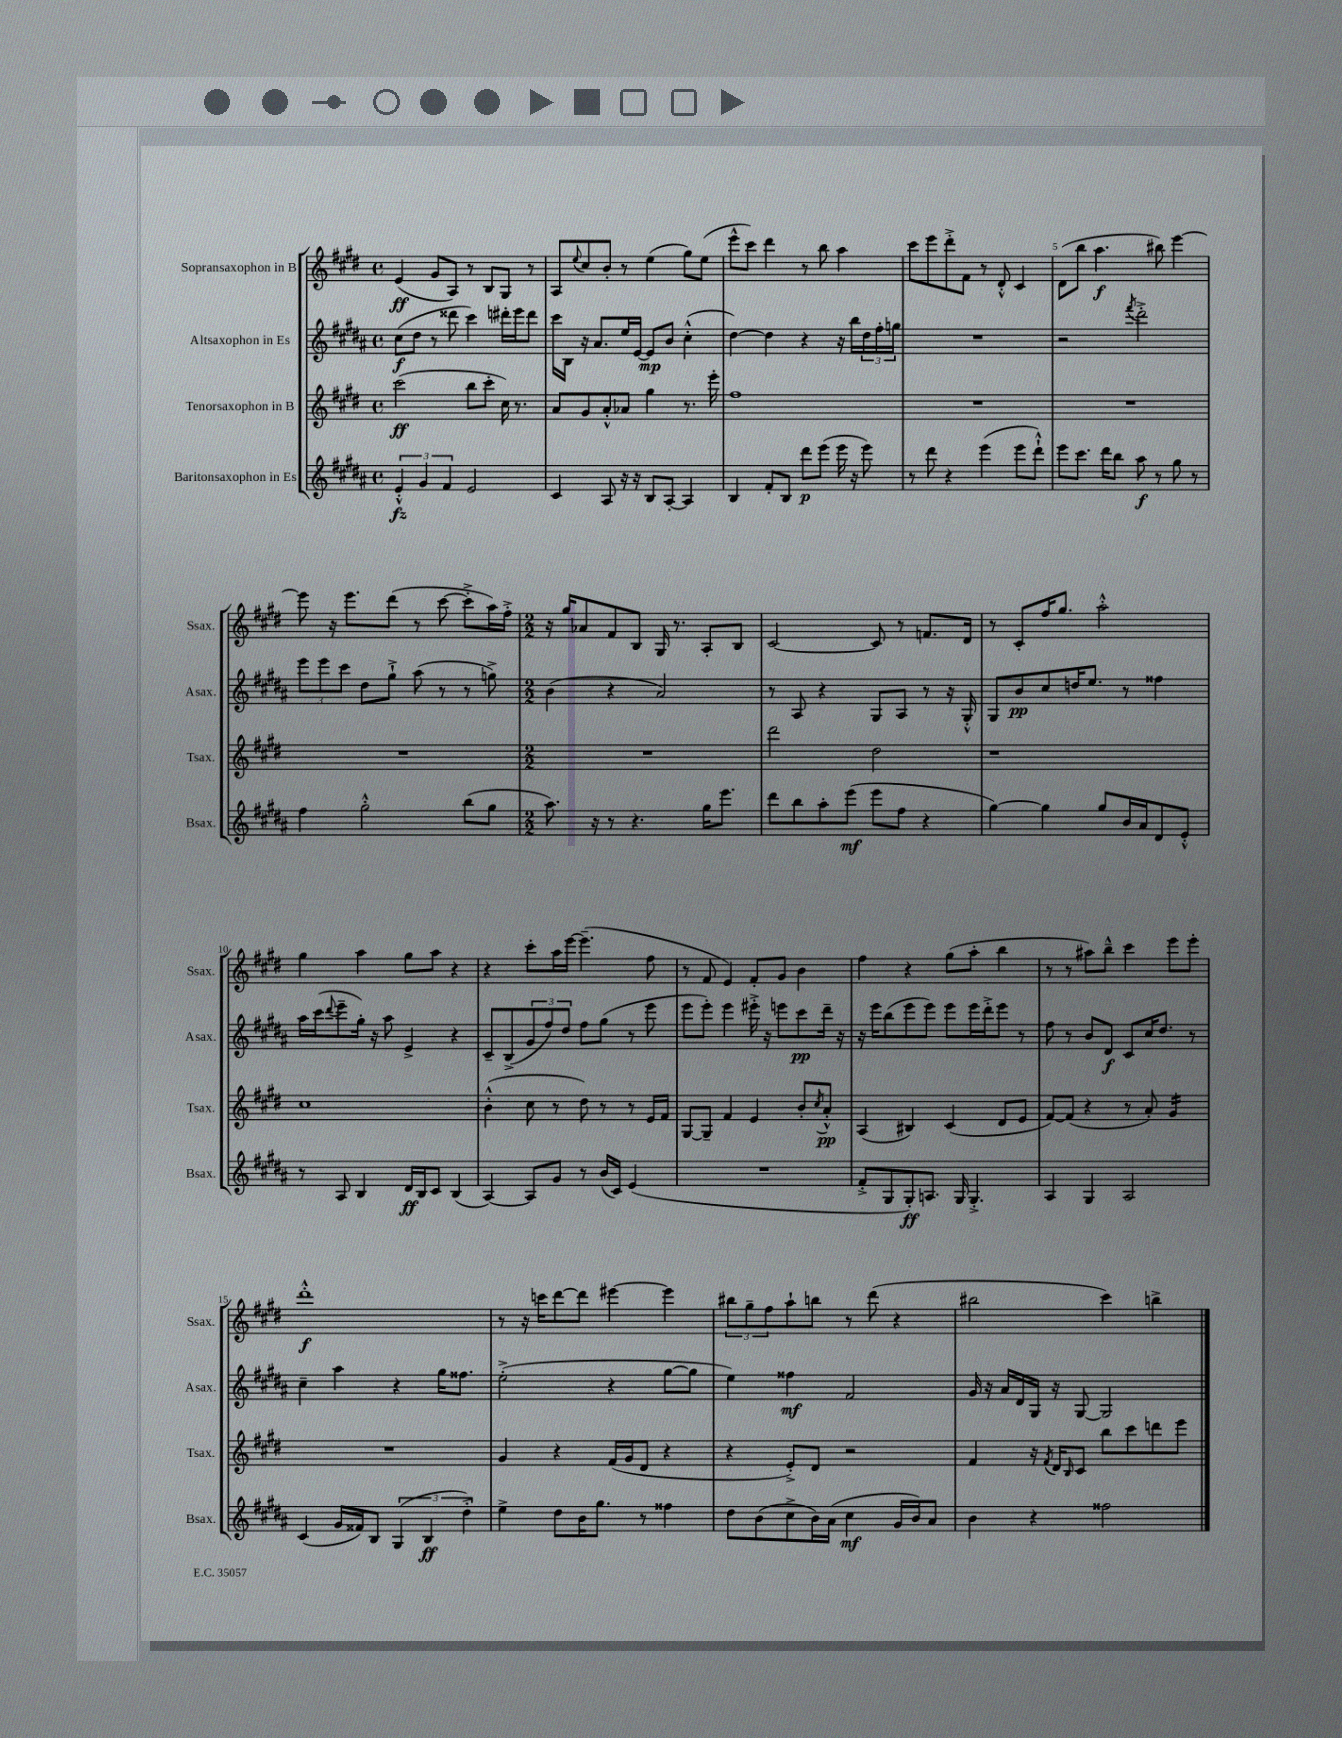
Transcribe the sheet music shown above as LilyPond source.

<<
\new StaffGroup <<
\new Staff = "s0" \with { instrumentName = "Sopransaxophon in B" shortInstrumentName = "Ssax." } {
    \clef treble \key e \major \defaultTimeSignature \time 4/4
    e'4\ff( gis'8 a8) r8 b8 gis8 r8 |
    a8 \appoggiatura { e''8 } cis''8 b'8-. r8 e''4( gis''8) e''8( |
    e'''8-^ cis'''8) dis'''4 r8 b''8 a''4 |
    cis'''8 e'''8 dis'''8-.-> fis'8 r8 dis'8-.-^ cis'4 |
    dis'8( b''8 a''4.\f bis''8) e'''4~ |
    e'''8 r16 e'''8. dis'''8( r8 cis'''8~ cis'''8-.-> a''16) fis''16-.-> |
    \numericTimeSignature \time 2/2 r16 gis''16 aes'8 fis'8 b8 gis16 r8. a8-. b8 |
    cis'2~ cis'8 r8 f'8. dis'16 |
    r8 cis'8-. fis''16 gis''8. a''2-.-^ |
    gis''4 a''4 gis''8 a''8 r4 |
    r4 cis'''8-. a''16 e'''16~ e'''4.--( fis''8 |
    r8 fis'8 e'4) fis'8-. gis'8 b'4 |
    fis''4 r4 gis''8( a''8-. b''4 |
    r8 r8 ais''8) b''8---^ cis'''4 e'''8 e'''8-. |
    dis'''1-.-^\f |
    r8 r16 c'''16 dis'''8~ dis'''8 eis'''4~ eis'''4 |
    \tuplet 3/2 { bis''8 gis''8-- fis''8 } a''8-! b''8 r8 dis'''8( r4 |
    bis''2 cis'''4) b''4-> \bar "|." |
}
\new Staff = "s1" \with { instrumentName = "Altsaxophon in Es" shortInstrumentName = "Asax." } {
    \clef treble \key b \major \defaultTimeSignature \time 4/4
    cis''8\f( dis''8 r8 disis'''8 cis'''4) dis'''16-. e'''16 dis'''8 |
    cis'''16 b16 r16 ais'8. e''16 e'16~ e'8\mp b'8 cis''4-.-^( |
    dis''4~) dis''4 r4 r16 b''16 \tuplet 3/2 { dis''16 fis''16-. g''16 } |
    R1 |
    r2 \acciaccatura { fis'''8 } dis'''2-.-> |
    \tuplet 3/2 { e'''8 e'''8 cis'''8 } dis''8 gis''8-!-> ais''8( r8 r8 g''8->) |
    \numericTimeSignature \time 2/2 b'4( r4 ais'2) |
    r8 ais8 r4 gis8 ais8 r8 r16 gis16-.-^ |
    gis8 b'8\pp cis''8 d''16 e''8. r8 fisis''4 |
    ais''16 cis'''16( \appoggiatura { dis'''8 } e'''8-- gis''16-.) r16 ais''8 e'4-> r4 |
    cis'8-- b8->( \tuplet 3/2 { gis'8 fis''8) dis''8 } fis''8 gis''8( r8 e'''8 |
    e'''8 e'''8-.) e'''4 eis'''16-.-> r16 e'''8 cis'''8\pp dis'''16-- r16 |
    r16 e'''16 b''8( e'''8 e'''8) e'''8 e'''16 dis'''16-.-> e'''8 r8 |
    fis''8 r8 b'8 dis'8\f cis'8 cis''16 dis''8. r8 |
    cis''4-- ais''4 r4 gis''16 fisis''8. |
    e''2-.->( r4 gis''8~ gis''8 |
    e''4) fisis''4\mf fis'2 |
    gis'16 r16 ais'16 dis'16 gis16 r16 gis8~ gis2 \bar "|." |
}
\new Staff = "s2" \with { instrumentName = "Tenorsaxophon in B" shortInstrumentName = "Tsax." } {
    \clef treble \key e \major \defaultTimeSignature \time 4/4
    cis'''2\ff( b''8 cis'''8-. cis''16) r8. |
    a'8 gis'8 a'8-.-^ aes'8 gis''4 r8. e'''16-. |
    fis''1 |
    R1 |
    R1 |
    R1 |
    \numericTimeSignature \time 2/2 R1 |
    dis'''2 dis''2 |
    r1 |
    cis''1 |
    b'4-.-^( cis''8 r8 dis''8) r8 r8 e'16 fis'16 |
    gis8~ gis8-- fis'4 e'4 b'8-. \acciaccatura { cis''8 } a'8-.-^\pp |
    a4( bis4) cis'4( dis'8 e'8 |
    fis'8~) fis'8( r4 r8 a'8-.) gis'4:16 |
    R1 |
    gis'4 r4 fis'16( gis'16 dis'8 r4 |
    r4 e'8-.->) dis'8 r2 |
    fis'4 r16 \acciaccatura { fis'8 } dis'16 \grace { b16 } cis'8 b''8 cis'''8 d'''8 e'''8 \bar "|." |
}
\new Staff = "s3" \with { instrumentName = "Baritonsaxophon in Es" shortInstrumentName = "Bsax." } {
    \clef treble \key b \major \defaultTimeSignature \time 4/4
    \tuplet 3/2 { e'4-.-^\fz gis'4 fis'4 } e'2 |
    cis'4 ais8 r16 r16 b8 ais8~-. ais4 |
    b4 fis'8-. b8 dis'''8\p e'''8( e'''16 r16 e'''8) |
    r8 dis'''8 r4 e'''4( e'''8 dis'''8-!-^) |
    e'''8 cis'''8. dis'''16 b''8 ais''8\f r8 gis''8 r8 |
    fis''4 gis''2-.-^ b''8( gis''8 |
    \numericTimeSignature \time 2/2 ais''8.) r16 r8 r4. gis''16 e'''8. |
    dis'''8 b''8 ais''8-. e'''8\mf( e'''8 fis''8 r4 |
    gis''4~) gis''4 gis''8 b'16 ais'16 dis'8 e'8-.-^ |
    r8 ais8 b4 dis'16\ff b16 cis'8 b4( |
    ais4~) ais8 gis'8 r8 b'16( cis'16) e'4( |
    R1 |
    fis'8-.-> gis8 gis8-.\ff) a8. gis16 gis4.-.-> |
    ais4 gis4 ais2 |
    cis'4( gis'16 fisis'16) b8 \tuplet 3/2 { gis4( b4\ff dis''4-.->) } |
    e''4-> dis''8 b'16 gis''8. r8 fisis''4 |
    dis''8 b'8( cis''8-> b'16) ais'16( cis''4\mf gis'16 b'16) ais'8 |
    b'4 r4 fisis''2 \bar "|." |
}
>>
>>
\layout { \context { \Score \override BarNumber.break-visibility = ##(#f #t #t) barNumberVisibility = #(every-nth-bar-number-visible 5) } }
